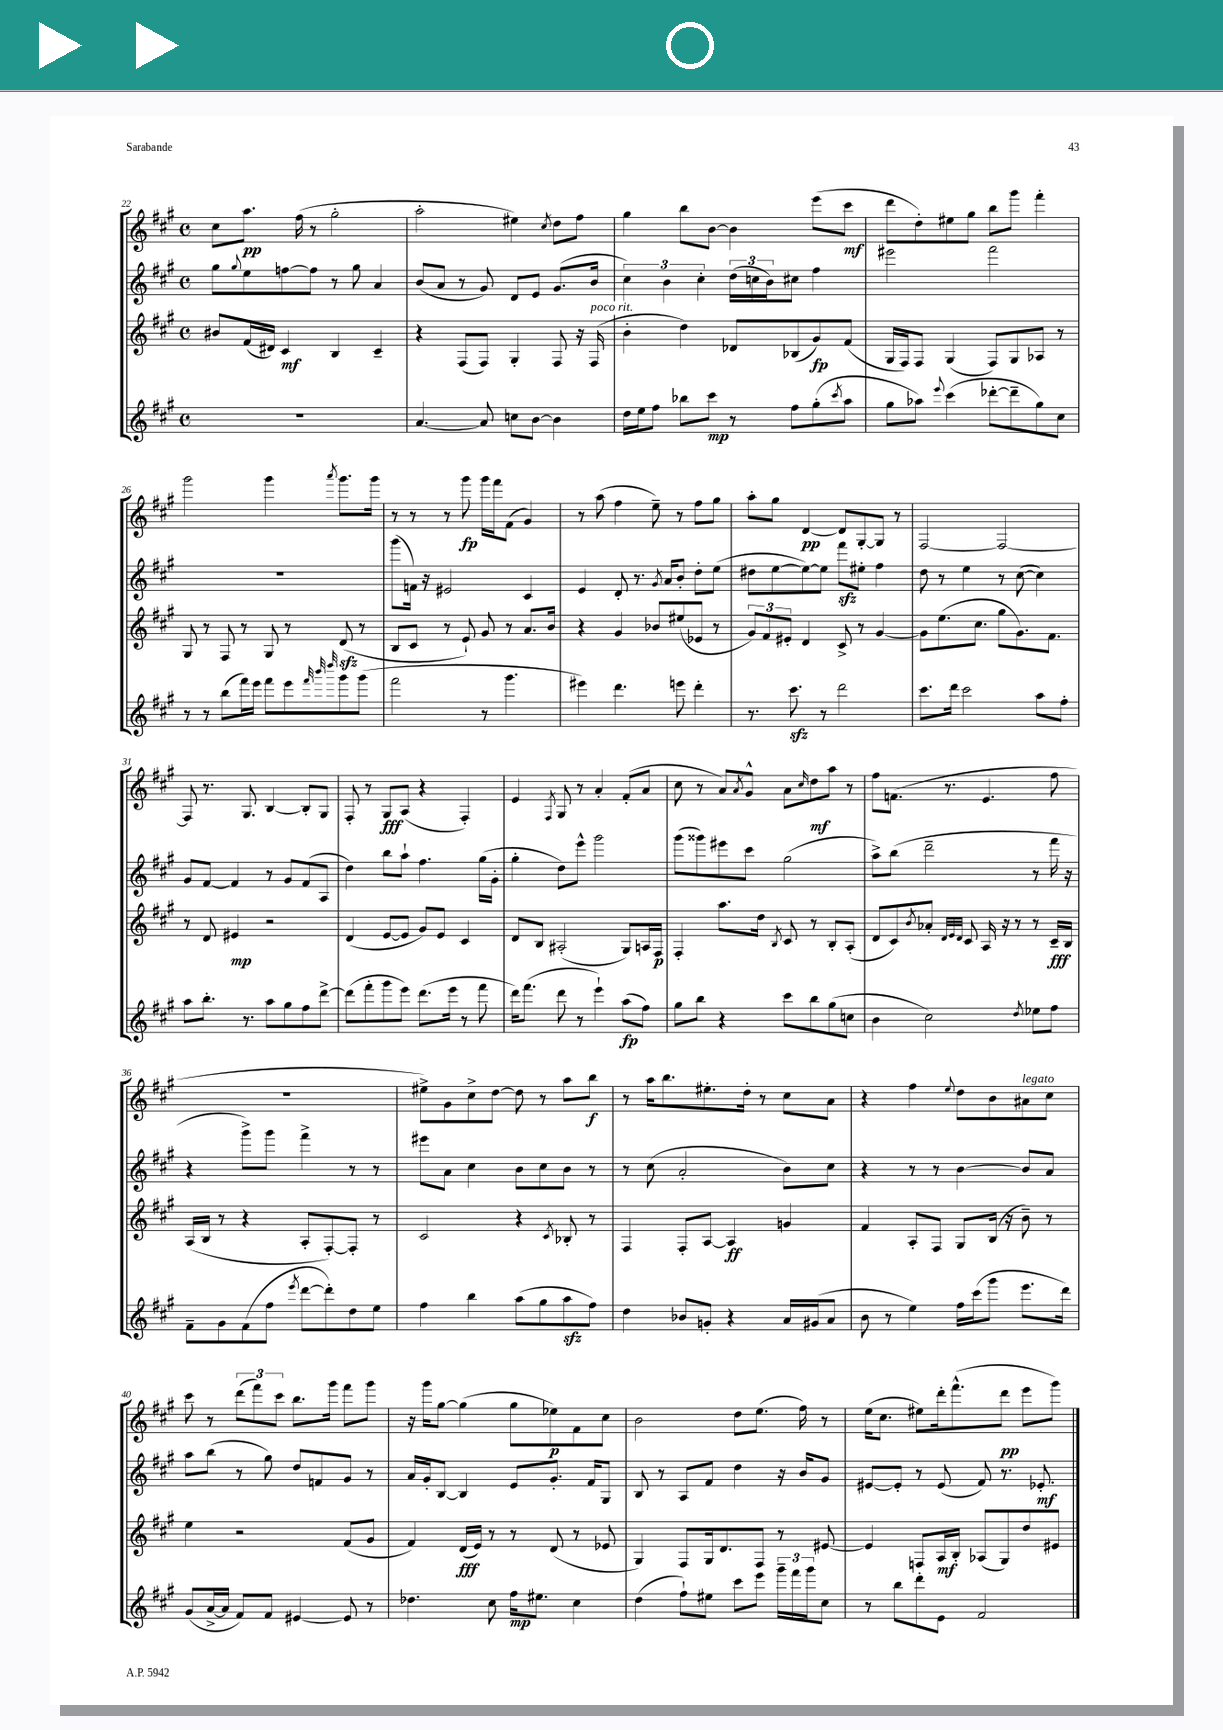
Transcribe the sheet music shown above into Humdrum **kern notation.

**kern	**dynam	**kern	**dynam	**kern	**dynam	**kern	**dynam
*part4	*part4	*part3	*part3	*part2	*part2	*part1	*part1
*staff4	*staff4	*staff3	*staff3	*staff2	*staff2	*staff1	*staff1
*clefG2	*	*clefG2	*	*clefG2	*	*clefG2	*
*k[f#c#g#]	*	*k[f#c#g#]	*	*k[f#c#g#]	*	*k[f#c#g#]	*
*M4/4	*	*M4/4	*	*M4/4	*	*M4/4	*
*met(c)	*	*met(c)	*	*met(c)	*	*met(c)	*
=22	=22	=22	=22	=22	=22	=22	=22
1r	.	8b#X/L	.	8gg#\L	.	8cc#\L	.
.	.	.	.	8qqgg#/	.	.	.
.	.	(16f#/L	.	8ee\	.	8.aa\J	pp
.	.	16d#X/JJ)	.	.	.	.	.
.	.	4c#/	mf	[8ffn\	.	.	.
.	.	.	.	.	.	(16ff#\	.
.	.	.	.	8ff\J]	.	8r	.
.	.	4B/	.	8r	.	2gg#'\	.
.	.	.	.	8gg#\	.	.	.
.	.	4c#~/	.	4a/	.	.	.
=23	=23	=23	=23	=23	=23	=23	=23
[4.a/	.	4r	.	(8b/L	.	2aa'\	.
.	.	.	.	8a/J	.	.	.
.	.	(8F#/L	.	8r	.	.	.
8a/]	.	8F#/J)	.	8g#/)	.	.	.
8ccn\L	.	4G#'/	.	8d/L	.	4ee#X\)	.
[8b\J	.	.	.	8e/J	.	.	.
.	.	.	.	.	.	8qcc#/	.
4b\]	.	8F#/	.	(8.g#/L	.	8dd\L	.
.	.	16r	.	.	.	8ff#\J	.
!	!	!LO:TX:a:i:t=poco rit.	!	!	!	!	!
.	.	(16F#/	.	16b/Jk	.	.	.
=24	=24	=24	=24	=24	=24	=24	=24
16dd\LL	.	4b'\	.	6cc#\)	.	4gg#\	.
16ee\J	.	.	.	.	.	.	.
8ff#\J	.	.	.	.	.	.	.
.	.	.	.	6b\	.	.	.
8bb-X\L	.	4dd\)	.	.	.	8bb\L	.
.	.	.	.	6cc#'\	.	.	.
8ccc#\J	mp	.	.	.	.	[8b\J	.
8r	.	8d-X/L	.	(24dd\LL	.	4b\]	.
.	.	.	.	24ccn\	.	.	.
.	.	.	.	24b\J)	.	.	.
8ff#\L	.	(8B-X/	.	8cc#X\J	.	.	.
(8gg#'\	.	8g#/)	fp	4ff#\	.	(8eee\L	.
8qccc#/	.	.	.	.	.	.	.
8aa\J	.	(8f#/J	.	.	.	8ccc#\J	mf
=25	=25	=25	=25	=25	=25	=25	=25
8gg#\L	.	16G#/LL	.	2eee#X\	.	8ddd\L	.
.	.	16F#/J)	.	.	.	.	.
8aa-X\J)	.	8F#/J	.	.	.	8dd'\)	.
8qqeee/	.	.	.	.	.	.	.
(4ccc#\	.	(4G#/	.	.	.	8ee#X\	.
.	.	.	.	.	.	8gg#\J	.
[8ddd-X'\L	.	8F#/L)	.	2fff#\	.	8bb\L	.
8ddd-~\]	.	8G#/	.	.	.	8ggg#\J	.
8gg#\)	.	8A-X/J	.	.	.	4fff#'\	.
8cc#\J	.	8r	.	.	.	.	.
!!LO:LB:g=z
=26	=26	=26	=26	=26	=26	=26	=26
8r	.	8G#/	.	1r	.	2ggg#\	.
8r	.	8r	.	.	.	.	.
(8bb\L	.	8F#/	.	.	.	.	.
16fff#\L)	.	8r	.	.	.	.	.
16eee\JJ	.	.	.	.	.	.	.
8fff#\L	.	8G#/	.	.	.	4ggg#\	.
8eee\	.	8r	.	.	.	.	.
32qqfff#/	.	.	.	.	.	.	.
32qqbbb/	.	.	.	.	.	.	.
32qqdddd/	.	.	.	.	.	8qaaa/	.
8ggg#\	.	(8dzz/	.	.	.	8.ggg#\L	.
(8ggg#\J	.	8r	.	.	.	.	.
.	.	.	.	.	.	16ggg#\Jk	.
=27	=27	=27	=27	=27	=27	=27	=27
2fff#\	.	8B/L	.	(8ggg#\L	.	8r	.
.	.	8c#/J	.	16fn\Jk)	.	8r	.
.	.	.	.	16r	.	.	.
.	.	8r	.	2e#X/	.	8r	.
.	.	8e`/)	.	.	.	8ggg#\	fp
8r	.	8g#/	.	.	.	16ggg#\LL	.
.	.	.	.	.	.	16fff#\J	.
4.ggg#\	.	8r	.	.	.	(8f#\J	.
.	.	8.a/L	.	4c#/	.	4g#/)	.
.	.	16b/Jk	.	.	.	.	.
=28	=28	=28	=28	=28	=28	=28	=28
4eee#X\)	.	4r	.	4e/	.	8r	.
.	.	.	.	.	.	(8aa\	.
4.ddd\	.	4g#/	.	8d'/	.	4ff#\	.
.	.	.	.	8.r	.	.	.
.	.	8b-X/L	.	.	.	8ee~\)	.
.	.	.	.	8qg#/	.	.	.
.	.	.	.	16a/KL	.	.	.
8eeen\	.	(8ee#X/	.	8b'/J	.	8r	.
4ddd'\	.	8e-X/J	.	8dd'\L	.	8ff#\L	.
.	.	8r	.	(8ee\J	.	8gg#\J	.
=29	=29	=29	=29	=29	=29	=29	=29
8.r	.	12g#/L)	.	8dd#X\L	.	8aa'\L	.
.	.	12f#/	.	.	.	.	.
.	.	.	.	[8ee\	.	8gg#\J	.
.	.	12e#X'/J	.	.	.	.	.
8.ccc#zz\	.	.	.	.	.	.	.
.	.	4d/	.	8ee\_)	.	[4d/	pp
8r	.	.	.	8ee\J]	.	.	.
2ddd\	.	8c#^/	.	8fff#zz\L	.	8d/L]	.
.	.	8r	.	8ee#X'\J	.	[8G#'/	.
.	.	[4g#/	.	4ff#\	.	8G#/J]	.
.	.	.	.	.	.	8r	.
=30	=30	=30	=30	=30	=30	=30	=30
8.ccc#\L	.	8g#\L]	.	8dd\	.	[2F#/	.
.	.	(8.ee\	.	8r	.	.	.
16ddd\Jk	.	.	.	.	.	.	.
2ccc#\	.	.	.	4ee\	.	.	.
.	.	8.cc#\J	.	.	.	.	.
.	.	8gg#\L	.	8r	.	2F#/_	.
.	.	8.g#\)	.	([8cc#\	.	.	.
8aa\L	.	.	.	4cc#\])	.	.	.
.	.	8.f#\J	.	.	.	.	.
8ff#'\J	.	.	.	.	.	.	.
!!LO:LB:g=z
=31	=31	=31	=31	=31	=31	=31	=31
8aa\L	.	8r	.	8g#/L	.	8F#/]	.
8.bb'\J	.	8d/	.	[8f#/J	.	8.r	.
.	.	4e#X/	mp	4f#/]	.	.	.
8.r	.	.	.	.	.	8.G#/	.
8aa\L	.	2r	.	8r	.	[4B/	.
8gg#\	.	.	.	8g#/L	.	.	.
8ff#\	.	.	.	(8f#/	.	8B'/L]	.
[8ddd^\J	.	.	.	8A/J	.	8G#/J	.
=32	=32	=32	=32	=32	=32	=32	=32
(8ddd\L]	.	(4d/	.	4dd\)	.	8F#'/	.
8fff#'\	.	.	.	.	.	8r	.
8ggg#\	.	[8e/L	.	8bb\L	.	8G#/L	fff
8eee\J)	.	8e/J]	.	8aa`\J	.	(8A/J	.
(8.ddd\L	.	8g#/L)	.	4.ff#\	.	4r	.
.	.	8e/J	.	.	.	.	.
16eee\Jk	.	.	.	.	.	.	.
8r	.	4c#/	.	.	.	4F#'/)	.
8fff#\	.	.	.	(16gg#\LL	.	.	.
.	.	.	.	16g#'\JJ	.	.	.
=33	=33	=33	=33	=33	=33	=33	=33
16ddd\KL)	.	8d/L	.	4gg#'\	.	4e/	.
(8.fff#\J	.	.	.	.	.	.	.
.	.	8B/J	.	.	.	.	.
.	.	.	.	.	.	8qF#/	.
8ddd\	.	(2A#X'/	.	8dd\L)	.	8G#/	.
8r	.	.	.	8eee^^\J	.	8r	.
4eee`\)	.	.	.	2ggg#\	.	4a'/	.
(8aa\L	fp	8G#/L)	.	.	.	(8f#'/L	.
8ff#\J)	.	16An/L	.	.	.	8a/J	.
.	.	16F#/JJ	p	.	.	.	.
=34	=34	=34	=34	=34	=34	=34	=34
8gg#\L	.	4F#'/	.	(8ggg#\L	.	8cc#\	.
8bb\J	.	.	.	8ggg##X\)	.	8r	.
4r	.	8.aa\L	.	8eee#X\	.	8a/L)	.
.	.	.	.	.	.	8qa/	.
.	.	.	.	8ccc#\J	.	8g#^^/J	.
.	.	16dd\Jk	.	.	.	.	.
.	.	8qB/	.	.	.	.	.
8ccc#\L	.	8c#/	.	(2gg#\	.	8a\L	.
.	.	.	.	.	.	16qqcc#/	.
8bb\	.	8r	.	.	.	8dd\	mf
(8gg#\	.	8B'/L	.	.	.	8aa\J	.
8ccn\J	.	(8A'/J	.	.	.	8r	.
=35	=35	=35	=35	=35	=35	=35	=35
4b\	.	8d/L	.	8aa^\L)	.	8ff#\L	.
.	.	8c#/)	.	(8bb\J	.	(8.fn\J	.
.	.	8qb/	.	.	.	.	.
2cc#\)	.	8a-X'/J	.	2ddd~\	.	.	.
.	.	.	.	.	.	8.r	.
.	.	32qqd/LLL	.	.	.	.	.
.	.	32qqe/	.	.	.	.	.
.	.	32qqd/JJJ	.	.	.	.	.
.	.	8c#/	.	.	.	.	.
.	.	16A/	.	.	.	4.e/	.
.	.	16r	.	.	.	.	.
.	.	8r	.	.	.	.	.
8qdd/	.	.	.	.	.	.	.
8ee-X\L	.	8r	.	8r	.	.	.
8ff#\J	.	16c#~/LL	fff	16fff#\	.	8ff#\	.
.	.	16B/JJ	.	16r	.	.	.
!!LO:LB:g=z
=36	=36	=36	=36	=36	=36	=36	=36
8f#~\L	.	(16A/LL	.	4r	.	1r	.
.	.	16B/JJ	.	.	.	.	.
8g#\	.	8r	.	.	.	.	.
(8f#\	.	4r	.	8ggg#^\L)	.	.	.
8ff#\J	.	.	.	8ggg#\J	.	.	.
8qeee/	.	.	.	.	.	.	.
[8ddd\L	.	8A'/L	.	4fff#^\	.	.	.
8ddd'\])	.	[8F#'/)	.	.	.	.	.
8dd\	.	8F#'/J]	.	8r	.	.	.
8ee\J	.	8r	.	8r	.	.	.
=37	=37	=37	=37	=37	=37	=37	=37
4ff#\	.	2c#/	.	8eee#X\L	.	8ee#X^\L)	.
.	.	.	.	8a\J	.	8g#\	.
4bb\	.	.	.	4cc#\	.	8cc#^\	.
.	.	.	.	.	.	[8dd\J	.
(8aa\L	.	4r	.	8b\L	.	8dd\]	.
8gg#\	.	.	.	8cc#\	.	8r	.
.	.	8qc#/	.	.	.	.	.
8aazz\	.	8B-X'/	.	8b\J	.	8aa\L	.
8ff#\J)	.	8r	.	8r	.	8bb\J	f
=38	=38	=38	=38	=38	=38	=38	=38
4dd\	.	4F#/	.	8r	.	8r	.
.	.	.	.	(8cc#\	.	16aa\KL	.
.	.	.	.	.	.	8.bb\	.
8b-X/L	.	8F#'/L	.	2a'/	.	.	.
8gn'/J	.	[8A/J	.	.	.	8.ee#X'\	.
4r	.	4A/]	ff	.	.	.	.
.	.	.	.	.	.	16dd'\Jk	.
.	.	.	.	.	.	8r	.
16a/LL	.	4gn/	.	8b\L)	.	8cc#\L	.
(16g#X/J	.	.	.	.	.	.	.
8a/J	.	.	.	8cc#\J	.	8a\J	.
=39	=39	=39	=39	=39	=39	=39	=39
8b\	.	4f#/	.	4r	.	4r	.
8r	.	.	.	.	.	.	.
4ee\)	.	8A'/L	.	8r	.	4ff#\	.
.	.	8F#/J	.	8r	.	.	.
.	.	.	.	.	.	8qqee/	.
16ff#\LL	.	8G#/L	.	[4b\	.	8dd\L	.
(16ccc#\J	.	.	.	.	.	.	.
8ggg#\J	.	(16B/Jk	.	.	.	8b\	.
.	.	16r	.	.	.	.	.
!	!	!	!	!	!	!LO:TX:a:i:t=legato	!
8.eee\L	.	8b~\)	.	8b/L]	.	8a#X\	.
.	.	8r	.	8a/J	.	8cc#\J	.
16ddd\Jk)	.	.	.	.	.	.	.
!!LO:LB:g=z
=40	=40	=40	=40	=40	=40	=40	=40
(8g#/L	.	4ee\	.	8aa\L	.	8ccc#\	.
[16a^/L	.	.	.	(8bb\J	.	8r	.
16a/JJ]	.	.	.	.	.	.	.
8f#/L)	.	2r	.	8r	.	(12ddd\L	.
.	.	.	.	.	.	12fff#\)	.
8f#/J	.	.	.	8gg#\)	.	.	.
.	.	.	.	.	.	12ccc#\J	.
[4e#X/	.	.	.	8dd/L	.	8.bb\L	.
.	.	.	.	8fn/	.	.	.
.	.	.	.	.	.	16ggg#\Jk	.
8e#/]	.	(8f#/L	.	8g#/J	.	8fff#\L	.
8r	.	8g#/J	.	8r	.	8ggg#\J	.
=41	=41	=41	=41	=41	=41	=41	=41
4.dd-X\	.	4f#/)	.	16a/LL	.	16r	.
.	.	.	.	16g#'/J	.	16ggg#\KL	.
.	.	.	.	[8B/J	.	[8gg#\J	.
.	.	(16d/LL	fff	4B/]	.	(4gg#\]	.
.	.	16e/JJ)	.	.	.	.	.
8cc#\	.	8r	.	.	.	.	.
16ff#\KL	mp	8r	.	8e/L	.	8gg#\L	.
8.ee#X\J	.	.	.	.	.	.	.
.	.	(8d/	.	8.g#'/J	.	8ee-X\)	p
4cc#\	.	8r	.	.	.	8f#\	.
.	.	.	.	16f#/KL	.	.	.
.	.	8e-X/	.	8G#/J	.	8cc#\J	.
=42	=42	=42	=42	=42	=42	=42	=42
(4dd\	.	4G#/)	.	8B/	.	2b\	.
.	.	.	.	8r	.	.	.
8ff#`\L)	.	8F#/L	.	8A/L	.	.	.
8ee#X\J	.	16G#/k	.	8f#/J	.	.	.
.	.	8.d/	.	.	.	.	.
8ccc#\L	.	.	.	4dd\	.	8dd\L	.
8eee\J	.	8F#/J	.	.	.	(8.ee\J	.
24ggg#~\LL	.	8r	.	16r	.	.	.
24fff#\	.	.	.	.	.	.	.
.	.	.	.	16b/KL	.	16ff#\)	.
24ggg#\J	.	.	.	.	.	.	.
8cc#\J	.	[8e#X/	.	8g#/J	.	8r	.
=43	=43	=43	=43	=43	=43	=43	=43
8r	.	4e#/]	.	[8e#X/L	.	(16ee\KL	.
.	.	.	.	.	.	8.cc#\J	.
8bb\L	.	.	.	8e#'/J]	.	.	.
8ddd'\	.	8Fn/L	.	8r	.	8ee#X\L)	.
8e\J	.	16A/L	mf	(8e#/	.	16ddd'\k	.
.	.	16B'/JJ	.	.	.	(8.fff#^^\	.
2f#/	.	(8A-X/L	.	8f#/)	.	.	.
.	.	8G#/)	.	8.r	.	8ddd\J	pp
.	.	8dd/	.	.	.	8eee\L	.
.	.	.	.	8.e-X'/	mf	.	.
.	.	8e#X/J	.	.	.	8ggg#\J)	.
==	==	==	==	==	==	==	==
*-	*-	*-	*-	*-	*-	*-	*-
